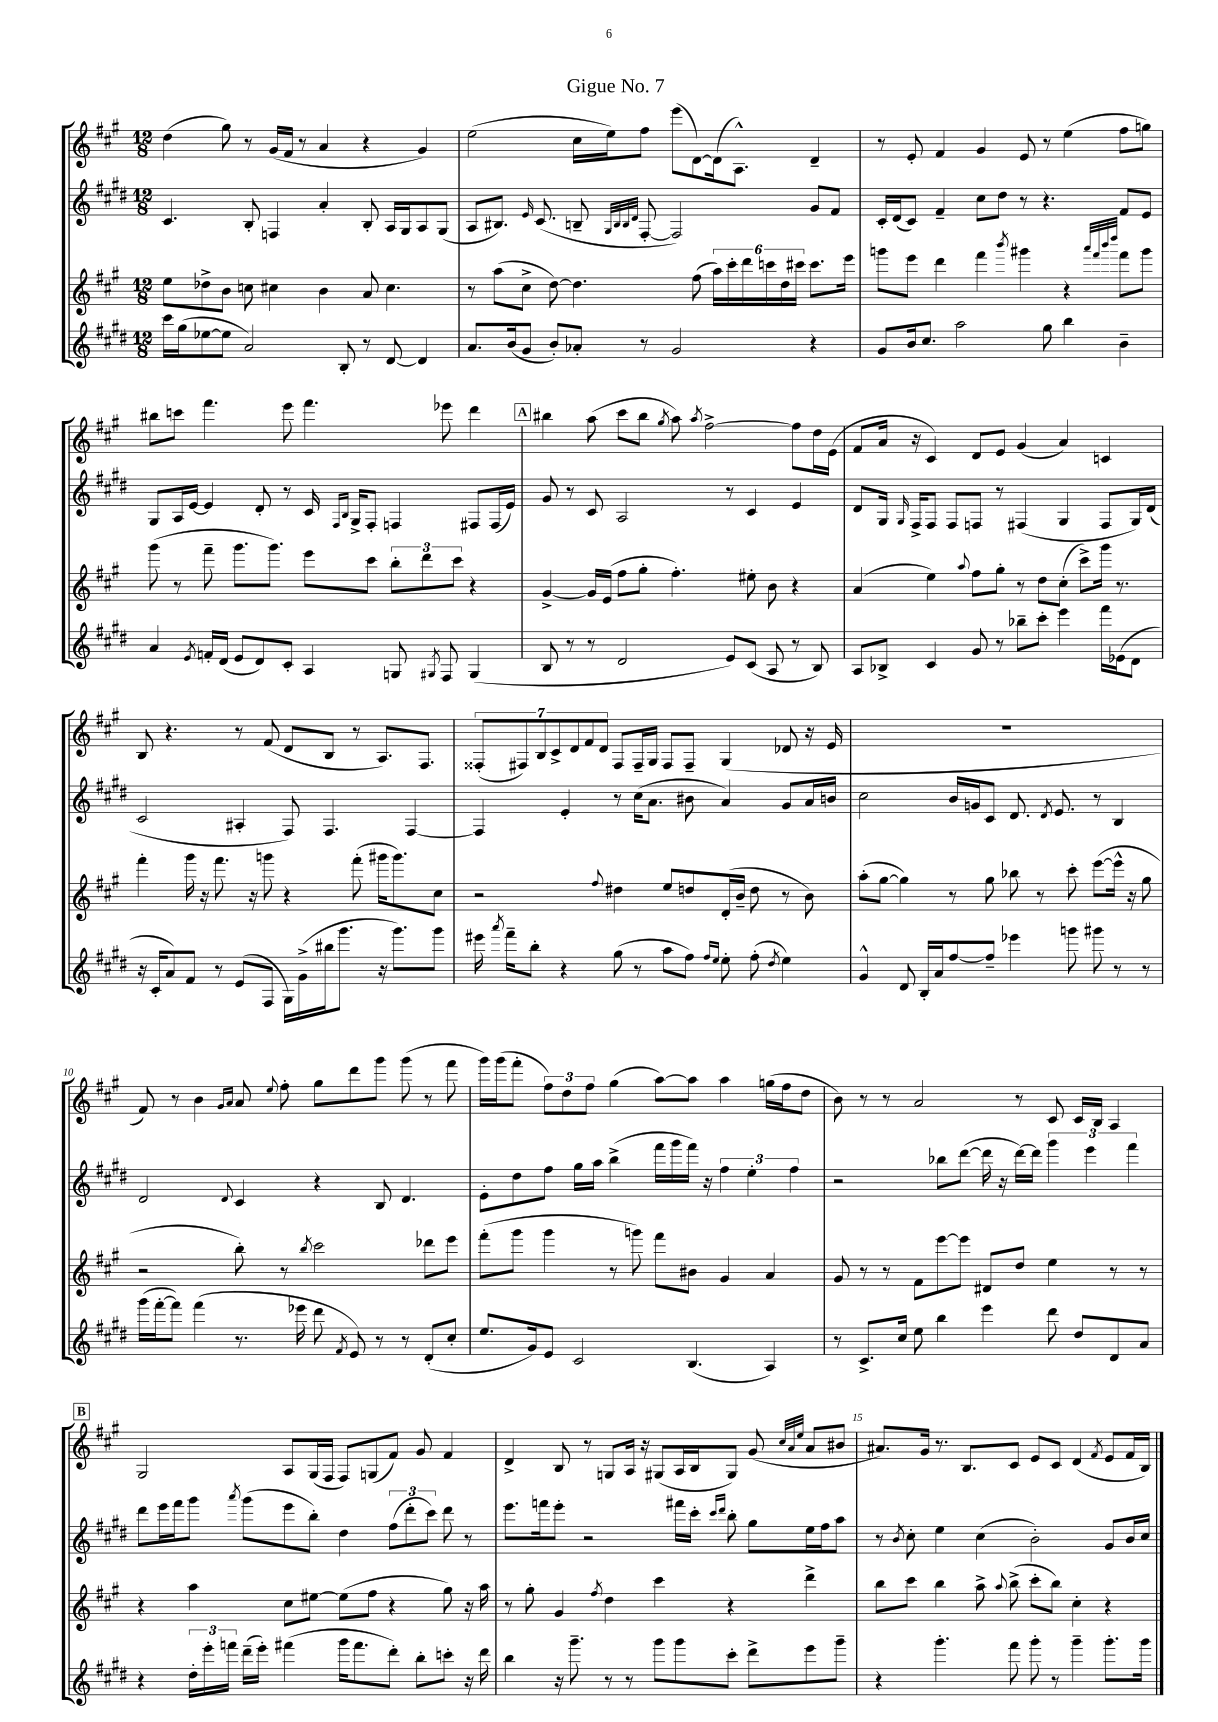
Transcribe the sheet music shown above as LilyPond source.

\header { title = "Gigue No. 7" }
<<
\new StaffGroup <<
\new Staff = "s0" {
    \clef treble \key a \major \numericTimeSignature \time 12/8
    \autoBeamOff d''4( gis''8) r8 gis'16[( fis'16] r8 a'4 r4 gis'4) |
    e''2( cis''16[ e''16) fis''8] e'''8[( d'8~) d'16( a8.]-^) d'4-- |
    r8 e'8-. fis'4 gis'4 e'8 r8 e''4( fis''8[ g''8]) |
    bis''8[ c'''8] fis'''4. e'''8 fis'''4. ees'''8 d'''4 |
    \mark \markup { \box "A" } bis''4 a''8( cis'''8[ bis''8] \acciaccatura { gis''8 } a''8) \acciaccatura { a''8 } fis''2~-> fis''8[ d''16 e'16]( |
    fis'8[ a'16] r16 cis'4) d'8[ e'8] gis'4( a'4) c'4 |
    b8 r4. r8 fis'8( d'8[ b8] r8 a8.[) fis8.] |
    \tuplet 7/4 { fisis8[-.( fis8) b8 cis'8-> d'8 fis'8 d'8] } fis8[ fis16-- gis16] fis8[ fis8]-- gis4( des'8 r16 e'16 |
    R1. |
    fis'8) r8 b'4 \grace { gis'16[ a'16] } a'8 \appoggiatura { e''8 } fis''8-. gis''8[ d'''8 gis'''8] gis'''8( r8 fis'''8 |
    gis'''16[) gis'''16( fis'''8]-. \tuplet 3/2 { fis''8[) d''8 fis''8] } gis''4( a''8[~) a''8] a''4 g''16[( fis''16 d''8] |
    b'8) r8 r8 a'2 r8 cis'8 cis'16[ b16] a4 |
    \mark \markup { \box "B" } gis2 a8[ gis16( fis16] fis8[) g8( fis'8]) gis'8 fis'4 |
    d'4-> b8 r8 g8[ a16] r16 gis8[( a16 b16 gis8]) gis'8( \grace { cis''32[ a'32 e''32] } a'8[ bis'8] |
    ais'8.[) gis'16] r8. b8.[ cis'8] e'8[ cis'8] d'4( \acciaccatura { fis'8 } e'8[ fis'16 b16]) \bar "|." |
}
\new Staff = "s1" {
    \clef treble \key e \major \numericTimeSignature \time 12/8
    \autoBeamOff cis'4. b8-. f4 a'4-. b8-. a16[ gis16 a8 gis8]( |
    a8[ bis8.]) \grace { e'16 } cis'8.( b8-- \grace { gis32[ b32 b32 dis'32] } fis8~-. fis2) gis'8[ fis'8] |
    cis'16[-. dis'16( cis'8]) fis'4-- cis''8[ dis''8] r8 r4. fis'8[ e'8] |
    gis8[ a16 e'16]~ e'4 dis'8-. r8 cis'16 \grace { fis16[ b16] } gis16[-> fis8]-. f4 fis8[ fis16( e'16]) |
    \mark \markup { \box "A" } gis'8 r8 cis'8 a2 r8 cis'4 e'4 |
    dis'8[ gis16] \grace { gis16 } fis16[-> fis8] fis8[ f8] r8 fis4( gis4 fis8[ gis16) dis'16]( |
    cis'2 ais4-. fis8) fis4. fis4~ |
    fis4 e'4-. r8 cis''16[( a'8.] bis'8 a'4) gis'8[ a'16 b'16] |
    cis''2 b'16[ g'16 cis'8] dis'8. \acciaccatura { dis'8 } e'8. r8 b4 |
    dis'2 \appoggiatura { dis'8 } cis'4 r4 b8 dis'4. |
    e'8[-. dis''8 fis''8] gis''16[ a''16] b''4->( fis'''16[ gis'''16 fis'''16]) r16 \tuplet 3/2 { fis''4 e''4-. fis''4 } |
    r2 bes''8[ dis'''8]~( dis'''16 r16 dis'''16[~) dis'''16] \tuplet 3/2 { gis'''4 e'''4 fis'''4 } |
    \mark \markup { \box "B" } dis'''8[ e'''16 fis'''16 gis'''8] \acciaccatura { a'''8 } gis'''8[( e'''8 b''8]-.) dis''4 \tuplet 3/2 { fis''8[( dis'''8-. cis'''8]) } dis'''8 r8 |
    e'''8.[ f'''16 e'''8]-. r2 fis'''16[ cis'''16]-. \grace { cis'''16[ dis'''16] } b''8-. gis''8[ e''16 fis''16 a''8] |
    r8 \acciaccatura { b'8 } cis''8-. e''4 cis''4( b'2-.) gis'8[ b'16 cis''16] \bar "|." |
}
\new Staff = "s2" {
    \clef treble \key a \major \numericTimeSignature \time 12/8
    \autoBeamOff e''8[ des''8-> b'8] c''8 cis''4 b'4 a'8 cis''4. |
    r8 a''8[( cis''8]-> d''8~) d''4. fis''8( \tuplet 6/4 { a''16[) cis'''16-. d'''16 c'''16 d''16 cis'''16] } cis'''8.[ e'''16] |
    g'''8[ e'''8] d'''4 fis'''4 \acciaccatura { b'''8 } gis'''4 r4 \grace { a'''32[ fis'''32 b'''32 d''''32] } fis'''8[ gis'''8] |
    gis'''8( r8 fis'''8-- gis'''8.[ gis'''8.]) e'''8[ cis'''8] \tuplet 3/2 { b''8[-. d'''8 cis'''8] } r4 |
    \mark \markup { \box "A" } gis'4~-> gis'16[ e'16]( fis''8[ gis''8]-. fis''4.-.) eis''8-. b'8 r4 |
    a'4( e''4) \appoggiatura { a''8 } fis''8[ gis''8]-. r8 d''8[ cis''8]-.( cis'''8[->) gis'''16] r8. |
    fis'''4-. gis'''16 r16 fis'''8. r16 g'''8 r4 fis'''8-.( gis'''16[ gis'''8.) cis''8] |
    r2 \appoggiatura { fis''8 } dis''4 e''8[ d''8 d'16-.( b'16]-- d''8 r8 b'8) |
    a''8[-.( gis''8]~ gis''4) r8 gis''8 bes''8 r8 cis'''8-. e'''8[~( e'''16]-^ r16 gis''8 |
    r2 b''8-.) r8 \acciaccatura { b''8 } cis'''2 des'''8[ e'''8] |
    fis'''8[-.( gis'''8] gis'''4 r8 g'''8) fis'''8[ bis'8] gis'4 a'4 |
    gis'8 r8 r8 fis'8[ e'''8~ e'''8] dis'8[ d''8] e''4 r8 r8 |
    \mark \markup { \box "B" } r4 a''4 cis''8[ eis''8]~ eis''8[( fis''8] r4 gis''8) r16 a''16 |
    r8 gis''8-. gis'4 \acciaccatura { fis''8 } d''4 cis'''4 r4 d'''4-> |
    b''8[ cis'''8] b''4 a''8-> \appoggiatura { a''8 } b''8->( cis'''8[-. b''8]) cis''4-. r4 \bar "|." |
}
\new Staff = "s3" {
    \clef treble \key e \major \numericTimeSignature \time 12/8
    \autoBeamOff cis'''16[ gis''16( ees''8~ ees''8] a'2) b8-. r8 dis'8~ dis'4 |
    a'8.[ b'16( gis'8] b'8[-.) aes'8]-. r8 gis'2 r4 |
    gis'8[ b'16 cis''8.] a''2 gis''8 b''4 b'4-- |
    a'4 \acciaccatura { e'8 } f'16[-. dis'16]( e'8[ dis'8) cis'8]-. a4 g8 \acciaccatura { gis8 } fis8 gis4( |
    \mark \markup { \box "A" } b8 r8 r8 dis'2 e'8[) cis'8]( a8 r8 b8) |
    a8[ bes8]-> cis'4 gis'8 r8 bes''8[-- cis'''8]-. e'''4 fis'''16[ ees'16( dis'8] |
    r16 cis'16[-. a'8) fis'8] r8 e'8[( fis8] gis16[) gis'16->( bis''16 gis'''8.] r16 gis'''8.[) gis'''8] |
    eis'''16 \acciaccatura { a'''8 } fis'''16[-- b''8]-. r4 gis''8( r8 a''8[ fis''8]) \grace { fis''16[ e''16] } e''8-. fis''8-.( \acciaccatura { dis''8 } e''4) |
    gis'4-^ dis'8 b16[-. a'16 fis''8~ fis''8]-- ees'''4 g'''8 gis'''8 r8 r8 |
    gis'''16[( fis'''16~-. fis'''8]) fis'''4( r8. ees'''16 dis'''8 \acciaccatura { fis'8 } e'8) r8 r8 dis'8[-.( cis''8]-. |
    e''8.[ gis'16) e'8] cis'2 b4.( a4) |
    r8 cis'8.[-> cis''16] e''8 b''4 e'''4 dis'''8 dis''8[ dis'8 a'8] |
    \mark \markup { \box "B" } r4 \tuplet 3/2 { dis''16[-. e'''16-. f'''16] } dis'''16[--( e'''16]-.) fis'''4( gis'''16[ fis'''8. dis'''8]-.) b''8[-. c'''8]-. r16 dis'''16 |
    b''4 r16 gis'''8.-- r8 r8 gis'''8[ gis'''8 cis'''8]-. dis'''8[-> e'''8 gis'''8]-- |
    r4 gis'''4.-. fis'''8 gis'''8-. r8 gis'''4-- gis'''8.[-. gis'''16] \bar "|." |
}
>>
>>
\layout { \context { \Score \override BarNumber.break-visibility = ##(#f #t #t) barNumberVisibility = #(every-nth-bar-number-visible 5) } }
